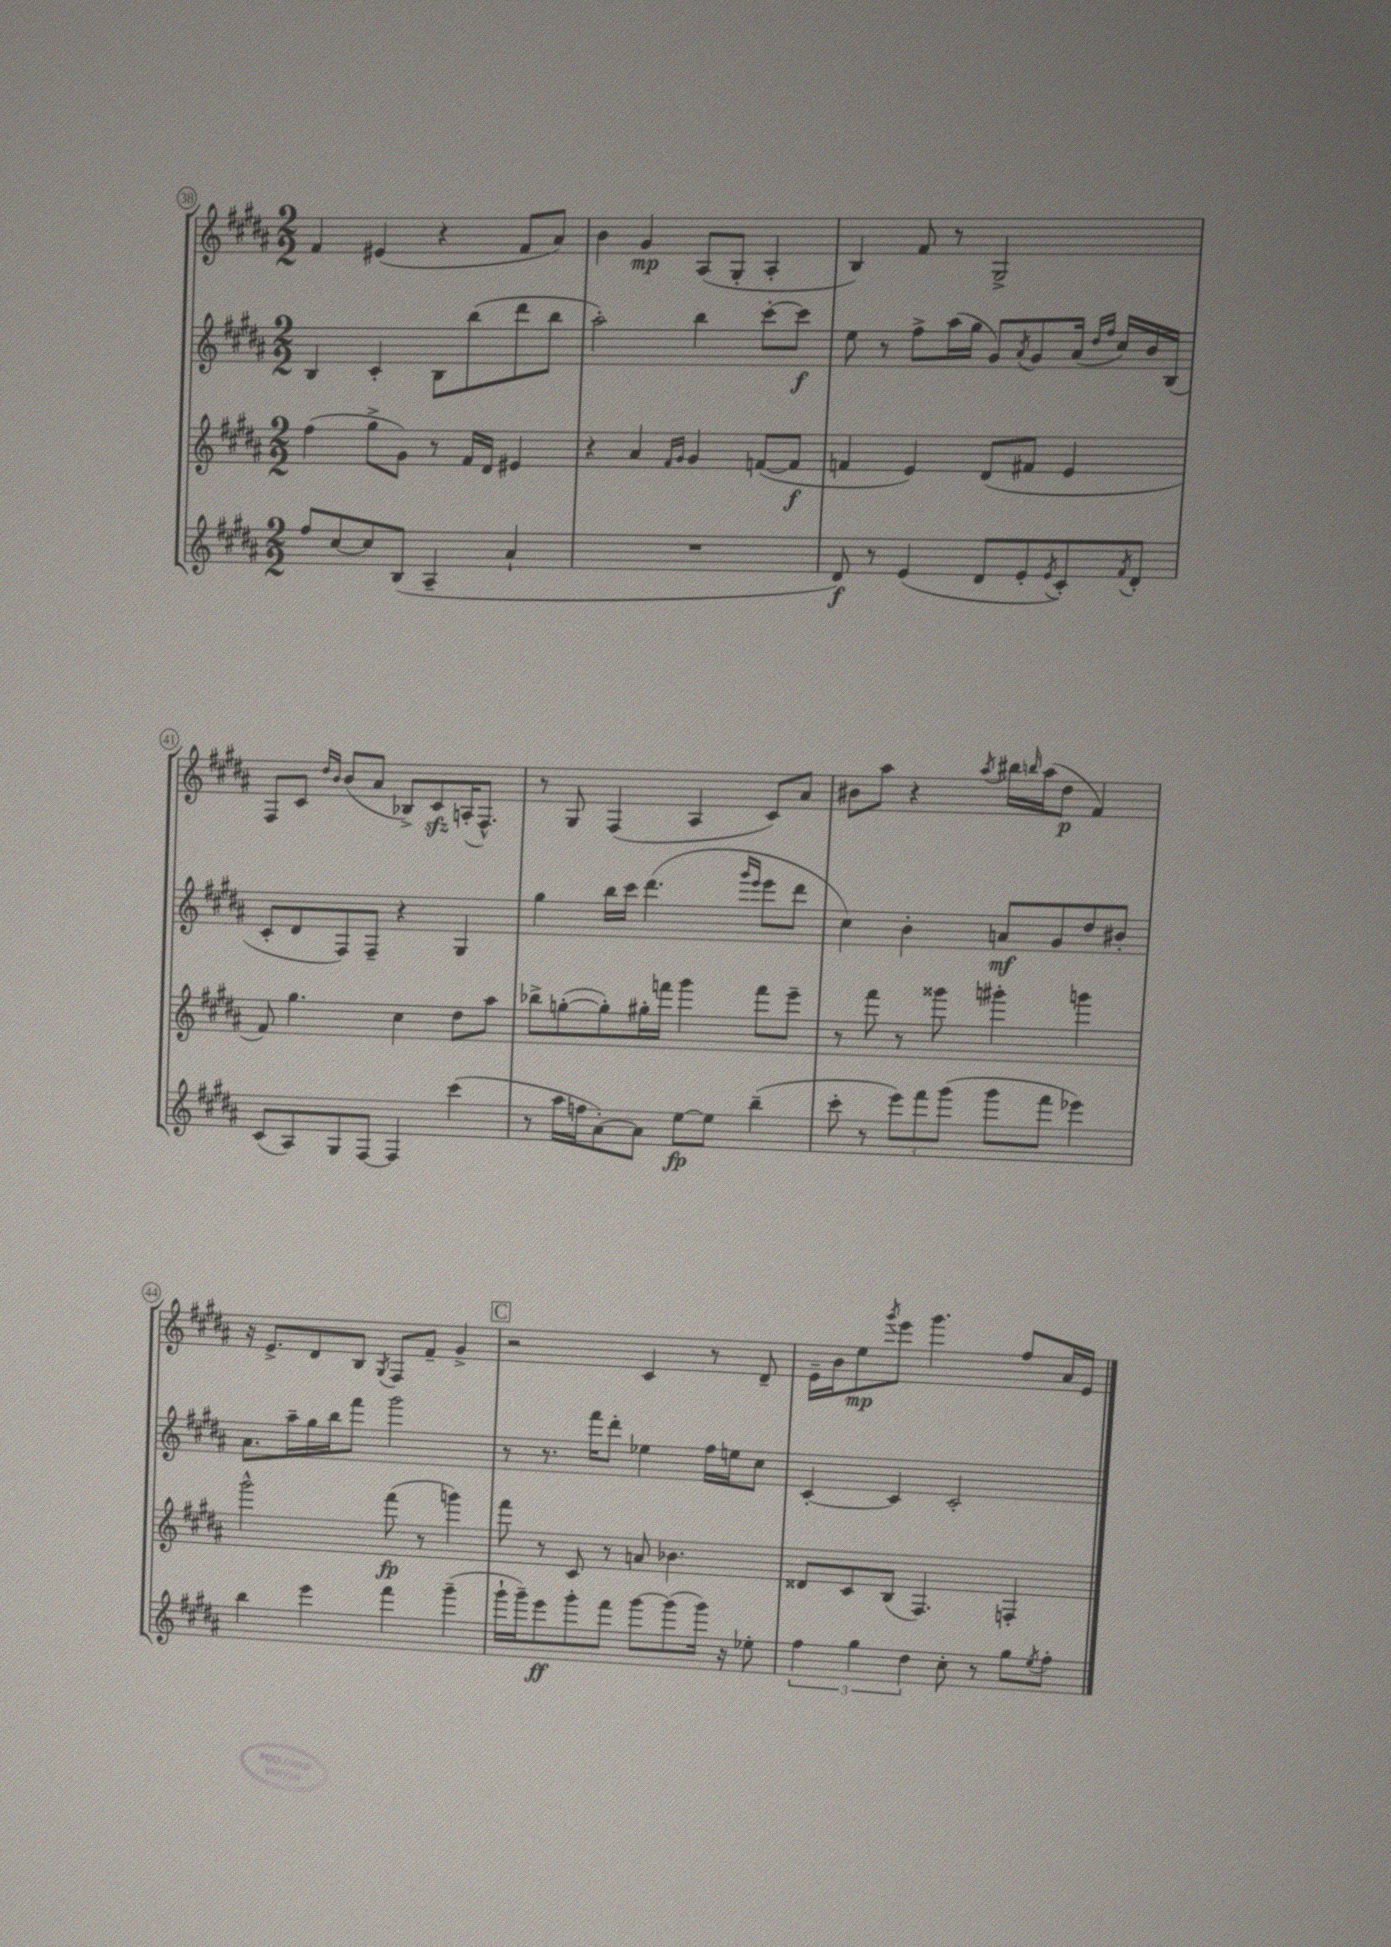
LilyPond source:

<<
\new StaffGroup <<
\new Staff = "s0" {
    \clef treble \key b \major \numericTimeSignature \time 2/2
    fis'4 eis'4( r4 fis'8 ais'8) |
    b'4 gis'4\mp ais8( gis8-. ais4-. |
    b4) fis'8 r8 gis2-> |
    fis8 cis'8 \grace { dis''16 b'16 } b'8( ais'8 bes8->) cis'8\sfz a16-.( fis8.-^) |
    r8 gis8 fis4( ais4 cis'8) ais'8 |
    bis'8 ais''8 r4 \acciaccatura { ais''8 } bis''16 \grace { b''16 } ais''16( dis''8\p fis'4) |
    r16 e'8.-> dis'8 b8 \acciaccatura { gis8 } fis8 fis'8-- gis'4-> |
    \mark \markup { \box "C" } r2 cis'4 r8 dis'8-- |
    e'16-- b'16 e''8\mp \acciaccatura { gis'''8 } e'''8 gis'''4. fis''8 ais'16 e'16 \bar "|." |
}
\new Staff = "s1" {
    \clef treble \key b \major \numericTimeSignature \time 2/2
    b4 cis'4-. b8 b''8( dis'''8 b''8 |
    ais''2-.) b''4 cis'''8~-. cis'''8\f |
    e''8 r8 fis''8-> ais''16( gis''16 gis'8) \acciaccatura { ais'8 } gis'8 ais'16( \grace { dis''16 fis''16 } cis''16) b'16 b16( |
    cis'8-. dis'8 fis8) fis8-- r4 gis4 |
    gis''4 b''16 cis'''16 dis'''4.( \grace { gis'''16 e'''16 } e'''8 dis'''8 |
    cis''4) b'4-. a'8\mf gis'8 dis''8 bis'8-. |
    ais'8. ais''16-- gis''16 b''16 fis'''8 gis'''2 |
    \mark \markup { \box "C" } r8 r8. fis'''16 dis'''8-. ees''4 fis''16 e''16 cis''8 |
    cis'4~-. cis'4 cis'2-. \bar "|." |
}
\new Staff = "s2" {
    \clef treble \key b \major \numericTimeSignature \time 2/2
    fis''4( gis''8-> gis'8) r8 fis'16 dis'16 eis'4 |
    r4 ais'4 \grace { fis'16 gis'16 } gis'4 f'8~( f'8\f |
    f'4 e'4) dis'8( fis'8 e'4 |
    fis'8) gis''4. cis''4 dis''8 ais''8 |
    bes''8-> g''8~-.( g''8-.) gis''16-. f'''16 gis'''4 f'''8 e'''8-- |
    r8 fis'''8 r8 gisis'''8 gis'''4-. g'''4 |
    gis'''2-^ fis'''8\fp( r8 g'''4) |
    \mark \markup { \box "C" } fis'''8 r8 cis'8 r8 a'8 bes'4. |
    disis'8 cis'8 b8( fis4.) f4-. \bar "|." |
}
\new Staff = "s3" {
    \clef treble \key b \major \numericTimeSignature \time 2/2
    fis''8 cis''8~ cis''8 b8( ais4-- ais'4-! |
    R1 |
    dis'8\f) r8 e'4( dis'8 e'8-. \acciaccatura { e'8 } cis'8-.) \acciaccatura { fis'8 } dis'8-. |
    cis'8( ais8) gis8 fis8~ fis4 cis'''4( |
    r8 ais''16 f''16 ais'8~-.) ais'8 e''8~\fp e''8 b''4--( |
    cis'''8-. r8 \tuplet 3/2 { e'''8) fis'''8 gis'''8( } gis'''8 fis'''8 ees'''4) |
    b''4 e'''4 fis'''4 gis'''4--( |
    \mark \markup { \box "C" } gis'''16-! gis'''16--) e'''8\ff gis'''8-. fis'''8 gis'''8~ gis'''8( gis'''16) r16 ees''8-. |
    \tuplet 3/2 { fis''4 gis''4 dis''4 } cis''8-. r8 gis''8 \acciaccatura { e''8 } fis''8-. \bar "|." |
}
>>
>>
\layout { \context { \Score currentBarNumber = #38 \override BarNumber.stencil = #(make-stencil-circler 0.1 0.3 ly:text-interface::print) } }
